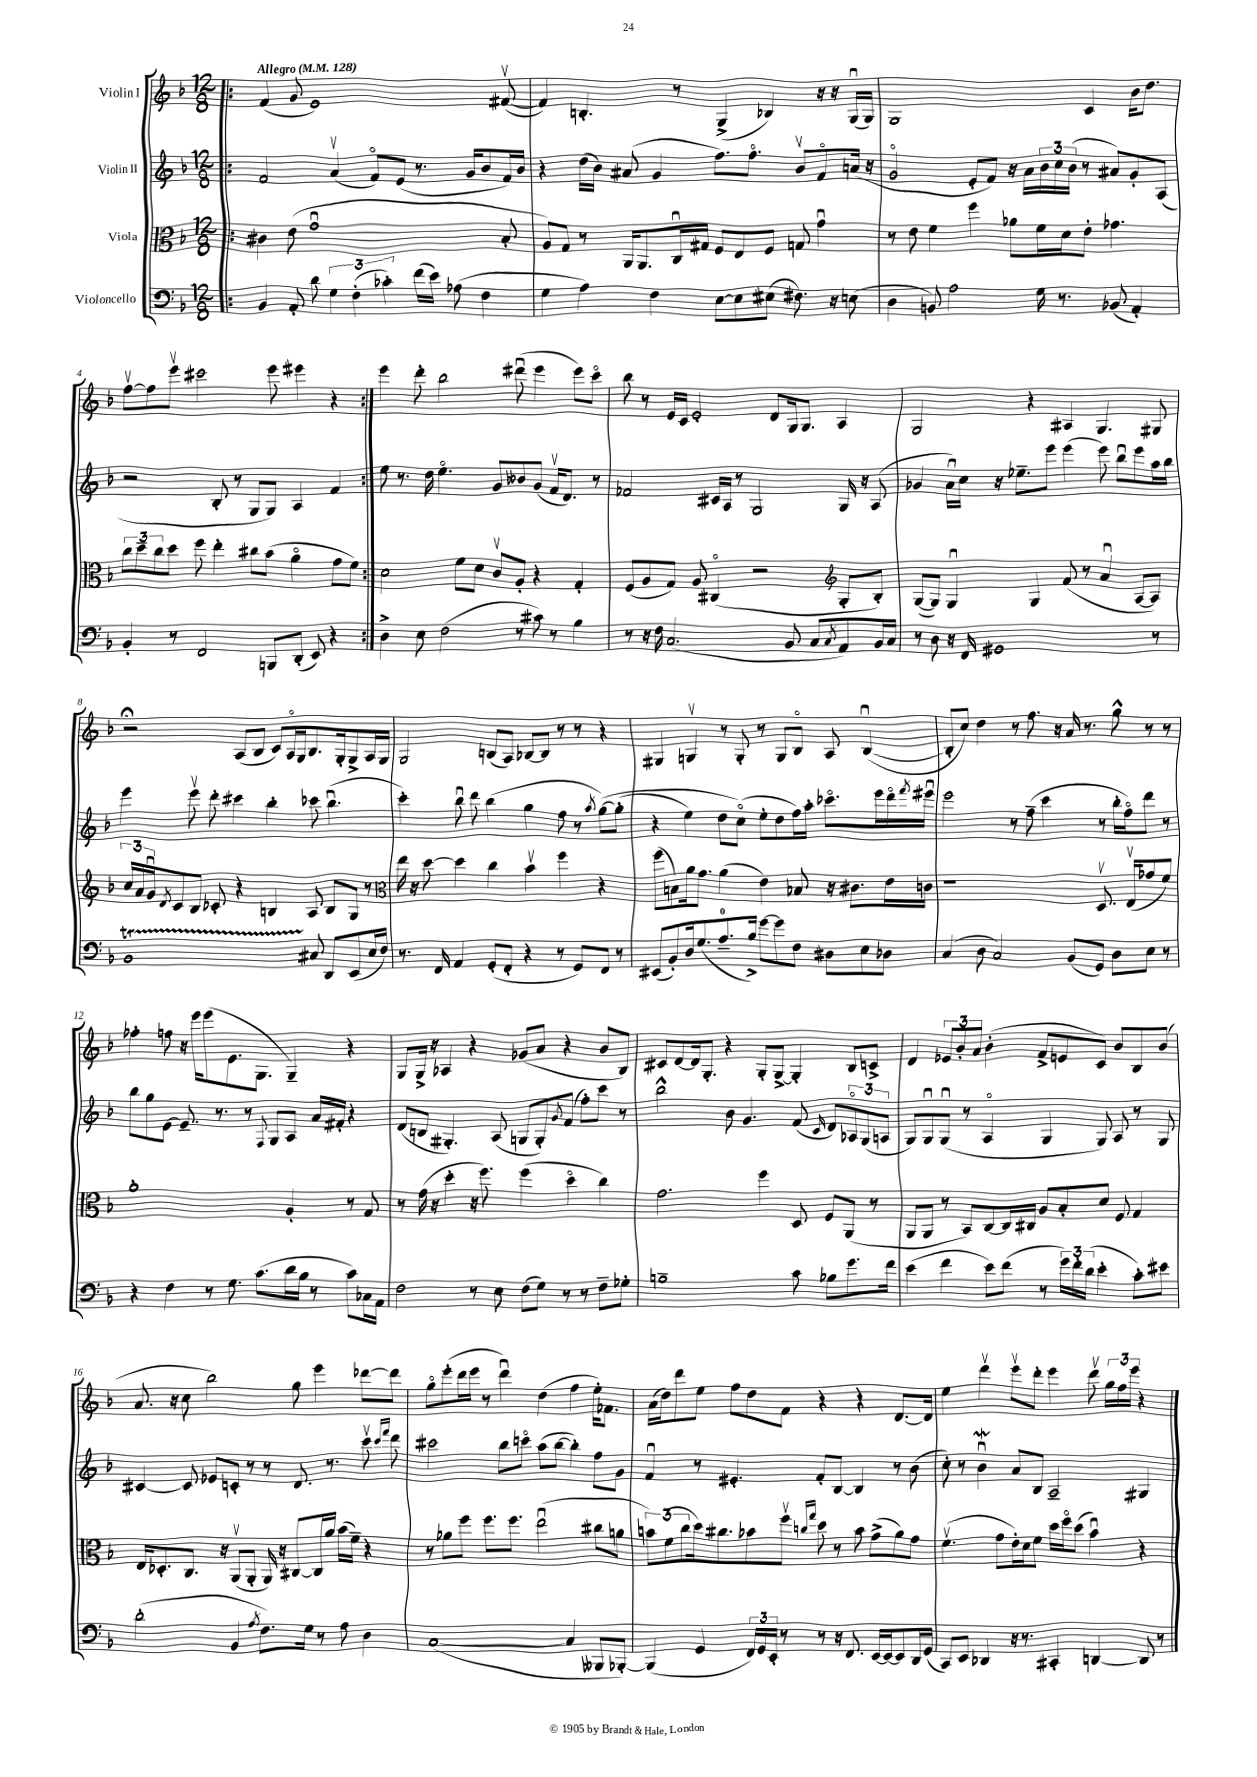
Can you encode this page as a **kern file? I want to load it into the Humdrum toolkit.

**kern	**kern	**kern	**kern
*part4	*part3	*part2	*part1
*staff4	*staff3	*staff2	*staff1
*I"Violoncello	*I"Viola	*I"Violin II	*I"Violin I
*clefF4	*clefC3	*clefG2	*clefG2
*k[b-]	*k[b-]	*k[b-]	*k[b-]
*M12/8	*M12/8	*M12/8	*M12/8
*MM128	*MM128	*MM128	*MM128
=1!|:	=1!|:	=1!|:	=1!|:
!	!	!	!LO:TX:a:B:t=Allegro
4BB-/	4c#X\	2f/	(4f/
8AA'/	(8e\	.	8g/
8d\	1gu	.	1e)
6G\	.	(4av/	.
(6F'\	.	.	.
.	.	8f/L)	.
6c-X'\)	.	.	.
.	.	(8e/J	.
(16f\LL	.	8.r	.
16e\JJ)	.	.	.
(8A-X\	.	.	.
.	.	16g/KL	.
4F\	.	8b-/	.
.	8B-'/	16f/L)	([8f#Xv/
.	.	16b-/JJ	.
=2	=2	=2	=2
4G\	8A/L)	4r	4f#/])
.	8G/J	.	.
4A\)	8r	(16dd\LL	4.Bn'/
.	.	16b-\JJ)	.
.	16AA/KL	(8a#X/	.
.	8.AA/	.	.
4F\	.	4g/	.
.	16Cu/L	.	8r
.	16G#X/JJ	.	.
[8E\L	8F/L	8.ff\L)	(4G^/
8E\]	8E/	.	.
.	.	8.ff\J	.
(8E#X\J	8F/J	.	4B-X/)
8.F#X\)	8Gn/	8b-v/L	.
.	4gu\	8f/	16r
16r	.	.	16r
(8En\	.	(16an/Jk	(16Gu/LL
.	.	16r	16G/JJ)
=3	=3	=3	=3
4D\	8r	2g/	1G
.	8e\	.	.
8BBn/)	4f\	.	.
2A\	.	.	.
.	4ff\	8e'/L	.
.	.	8f/J)	.
.	8a-X\L	16r	.
.	.	16a\LL	.
16G\	16f\L	24b-\	.
.	.	24cc\	.
8.r	16d\J	.	.
.	.	(24b-\JJ	.
.	8e'\J	8r	4c/
(8BB-X/	4.g-X\	8a#X/L)	.
4AA'/)	.	8g'/	16b-\KL
.	.	.	8.dd\J
.	.	(8A/J	.
!!LO:LB:g=z
=4	=4	=4	=4
4BB-'/	12cc\L	2r	[8ffv\L
.	12dd~\	.	.
.	.	.	8ff\]
.	12cc\	.	.
8r	8dd\J	.	8eeev\J
2FF/	8ff\	.	2ccc#X\
.	4ee'\	8B-'/	.
.	.	8r	.
.	8cc#X\L	8G/L	.
8BBBn/L	(8b-\J	8G/J)	8eee\
(8DD'/J	4a\	4A/	4eee#X\
8EE/)	.	.	.
4r	8g\L	4f/	4r
.	8f\J)	.	.
=5:|!	=5:|!	=5:|!	=5:|!
4D^\	2d\	8ee\	4eee\
.	.	8.r	.
8E\	.	.	8ddd'\
.	.	16dd\	.
(2F\	.	4.ee\	2bb-\
.	8f\L	.	.
.	8d\J	.	.
.	8cv/L	8g/L	.
8r	8A'/J	8b--X/	(8ddd#Xu\
8c#X\)	4r	(8g/J	4eee\
8r	.	16fv/KL	.
.	.	8.d/J)	.
4B-\	4G'/	.	8eee\L)
.	.	8r	8ccc\J
=6	=6	=6	=6
8r	(8F/L	2f-X/	8bb-\
16r	8A/	.	8r
16F\	.	.	.
(2.C/	8G/J)	.	16e/LL
.	.	.	16c/JJ
.	8A/	.	2e'/
.	(4C#X/	16c#X/LL	.
.	.	16A/JJ	.
.	.	8r	.
.	2r	2G/	.
.	.	.	8d/L
8BB-/	.	.	16G/k
.	.	.	8.G/J
8C/L	.	.	.
8qC/	.	.	.
*	*clefG2	*	*
8AA/)	8G'/L	16G/	4A/
.	.	16r	.
16BB-/L	8B-'/J)	(8A/	.
16C/JJ	.	.	.
=7	=7	=7	=7
8r	([8G/L	4g-X/	2G/
8D\	8G/J])	.	.
16r	4Gu/	16au\LL)	.
16FF/	.	16cc\JJ	.
1GG#X	.	16r	.
.	.	8.ee-X~\L	.
.	4G/	.	4r
.	.	8eee\J	.
.	(8f/	(4eee\	4A#X/
.	8r	.	.
.	4au/	8eee\)	4.G/
.	.	8bb-u\L	.
.	[8A/L	8eee\	.
8r	8A/J])	16aa\L	8G#X/
.	.	16bb-\JJ	.
!!LO:LB:g=z
=8	=8	=8	=8
1BB-T	24cc/LL	4eee\	2r;<
.	24a/	.	.
.	24gu/J	.	.
.	8qd/	.	.
.	8c/	.	.
.	8B-/J	8eeev\	.
.	8c-X'/	8ddd'\	.
.	4r	4ccc#X\	(8A/L
.	.	.	8B-/J
.	4Bn/	4bb-'\	8c/L)
.	.	.	16A/L
.	.	.	16G/J
8C#X/	8A/	8ccc-X\	8.B-/
8DD/L	8B/L	(4.bb-u\	.
.	.	.	16G'/k
(8EE/	8G/J	.	8G^/
16E/L	8r	.	16A/L
16F/JJ)	.	.	16G/JJ
=9	=9	=9	=9
*	*clefC3	*	*
8.r	16ee\	4ccc'\)	2G/
.	16r	.	.
.	[8dd\	.	.
16FF/	.	.	.
4AA/	4dd\]	8bb-u\	.
.	.	8ddd\	.
(8GG'/L	4cc\	(4bb-\	(8Bn/L
8FF'/J	.	.	8A/J)
4r	4b-v\	4gg\	[8B-X/L
.	.	.	8B-/J]
8r	4ff\	8ff\	8r
8GG/L)	.	8r	8r
.	.	8qaa/	.
8FF/J	4r	([8gg\L)	4r
8r	.	(8gg'\J]	.
=10	=10	=10	=10
(8EE#X/L	(8ff\L	4r	4G#X/
8BB-'/)	8Bn\)	.	.
16D/k	16a\k	4ee\)	4Gnv/
(8.G/	8.g\J	.	.
8.A~/	(4a\	8dd\L	8r
.	.	(8cc\J)	8G'/
16B-^/Jk)	.	.	.
[8g\L	4e\)	8ee'\L	8r
8g\]	.	8dd\	8G/L
8F\J	8B-X/	16ff\L)	8B-/J
.	.	16aa'\JJ	.
8D#X\L	16r	8.ccc-X\L	8A/
.	8.c#X\L	.	.
8E\	.	.	([4B-u/
.	.	16eee\L	.
8D-X\J	16e\L	16ddd\	.
.	.	8qfff/	.
.	16cn\JJ	16eee#Xu\JJ	.
=11	=11	=11	=11
(4C/	1r	2eee\	8B-'/L]
.	.	.	8cc/J)
8D\	.	.	4dd\
2C/)	.	.	.
.	.	8r	8r
.	.	(8ff~\	8.ff\
.	.	4ccc\	.
.	.	.	16r
(8BB-/L	.	.	16a/
.	.	.	8.r
8GG/J)	8.Dv/	8r	.
8D\L	.	16bb-'\LL	8gg^^\
.	(16Ev/KL	16ff\J)	.
8E\J	8g-X/	8ddd\J	8r
8r	8f/J)	8r	8r
!!LO:LB:g=z
=12	=12	=12	=12
4r	1a'	8bb-\L	4ff-X'\
.	.	8gg\	.
4F\	.	[8e\J	8ffn\
.	.	8.e~/]	16r
.	.	.	16eee\KL
8r	.	.	(8eee\
.	.	8.r	.
8.G\	.	.	8.e\
.	.	8r	.
(8.c\L	.	.	8.G\J
.	.	8qqF/	.
.	.	8G/L	.
16d\L	4A'/	8A/J	4G~/)
16B-\JJ	.	.	.
8r	.	16a/LL	.
.	.	16f#X'/JJ	.
8c\L)	8r	4r	4r
16C-X\L	8G/	.	.
16AA\JJ	.	.	.
=13	=13	=13	=13
2F\	8r	(8d/L	8G/L
.	(16g\	8Bn/J	16G^/Jk
.	16r	.	16r
.	4dd'\	4.G#X'/)	4A-X/
8r	16r	.	4r
.	8.ff\)	.	.
8E\	.	(8A/	.
(8F\L	(4ff\	8Gn/L	(8g-X/L
8G\J)	.	8G'/)	8a/J
.	.	8qg/	.
8r	4dd\	(8f/J	4r
8r	.	8ff'\L)	.
8F~\L	4cc\)	8ccc\J	8b-/L
8G-X'\J	.	8r	8B-/J)
=14	=14	=14	=14
1Bn~	2.g\	2bb-^^\	8c#X/L
.	.	.	[8d/
.	.	.	16d/k]
.	.	.	8.G'/J
.	.	8b-\	4r
.	.	4.g/	.
.	4ff\	.	8G'/L
.	.	.	[8G^/J
8c\	8D/	(8f/	4G'/]
.	.	16qqc/	.
8B-X\L	8F/L	8d/L)	.
8.g\	(8AA/J	12A-X/	8B-/L
.	.	(12G/	.
.	8r	.	8cn^/J
.	.	12An/J	.
16f\Jk	.	.	.
=15	=15	=15	=15
(4e\	8AA/L	8G/L)	4d/
.	8AA/J	8Gu/	.
4f\	8r	(8Gu/J	12e-X/L
.	.	.	12b-'/
.	8BB-/L)	8r	.
.	.	.	12a/J
8e\L)	[8C/	4A/	(4b-'\
(8f\J	16C/L]	.	.
.	16C#X/JJ	.	.
8r	8A/L	4G/	8f^/L
24g\LL)	8B-'/	.	8en/
24f'\	.	.	.
(24d\JJ	.	.	.
4e'\	8d/J	8G/)	8c/J)
.	8F/	8A/	8b-/L
8c'\L)	4G/	8r	8B-/
8e#X\J	.	8G/	(8b-/J
!!LO:LB:g=z
=16	=16	=16	=16
(2d'\	16E/KL	[4c#X/	8.a/
.	8.D-X'/	.	.
.	.	.	16r
.	8.C/J	8c#/]	8cc\
.	.	8e-X/L	2bb-\)
.	16r	.	.
4BB-/	(8AAv/L	8cn'/J	.
.	8AA'/J	8r	.
8qA/	.	.	.
8.F\L)	16AA/)	8r	.
.	16r	.	.
.	[8C#X/L	8.d/	8gg\
16G\Jk	.	.	.
8r	16C#/L]	.	4eee\
.	16a/JJ	8.r	.
8A\	(16b-\LL	.	.
.	16f~\JJ)	.	.
4D\	4r	8cccv\	[8ddd-X\L
.	.	16qqccc/LL	.
.	.	16qqfff/JJ	.
.	.	8ddd\	8ddd-\J]
=17	=17	=17	=17
([1C	8r	2ccc#X\	8gg\L
.	8a-X\L	.	(8eee'\
.	8ff\J	.	16ddd\L
.	.	.	16eee\JJ
.	8.ff\L	.	8r
.	.	8bb-\L	4dddu\)
.	8.ff\J	.	.
.	.	8cccn\J	.
.	(2eeu\	(8aa\L	(4dd\
.	.	[8bb-\J	.
4C/]	.	4bb-'\])	4ff\
8BBB--X/L	8cc#X\L	8ff\L	16ee'\KL)
.	.	.	8.f-X\J
[8BBB-X'/J)	8an\J	8g\J	.
=18	=18	=18	=18
(4BBB-/]	12bn\L)	4fu/	(16a\LL
.	.	.	16dd\J)
.	(12f\	.	.
.	.	.	8ddd\
.	12cc\	.	.
4GG/	16dd\k)	8r	8ee\J
.	8.cc#X\	.	.
.	.	4.e#X'/	8ff\L
24FF/LL)	8b-X\	.	8dd\
24GG/	.	.	.
24EE'/JJ	.	.	.
8r	8ffv\J	.	8f\J
.	16qqccn/LL	.	.
.	16qqgg/JJ	.	.
8r	8dd\	8f'/L	4r
16r	8r	[8B-/J	.
8.FF/	.	.	.
.	8b-\	4B-/]	4r
[16EE/LL	(8g^\L	.	.
16EE/J_	.	.	.
8EE/]	8a\)	8r	[8.d/L
16DD/L	8g\J	(8b-\	.
(16GG/JJ	.	.	16d/Jk]
=19	=19	=19	=19
8CC/L)	(4.fv\	8cc'\)	4ee\
8EE/J	.	8r	.
4DD-X/	.	4b-wu\	4dddv\
.	8g\L	.	.
16r	16e'\L)	8a/L	8eeev\L
8.r	16d\J	.	.
.	8f\J	8B-/J	8ddd'\J
4CC#X'/	16dd\LL	2A~/	4eee\
.	16ff\J	.	.
.	(8dd\J	.	.
[4DDn/	4b-u\)	.	8dddv\
.	.	.	24gg\LL
.	.	.	24ff\
.	.	.	24eee\JJ
8DD/]	4r	4G#X/	4r
8r	.	.	.
==	==	==	==
*-	*-	*-	*-
